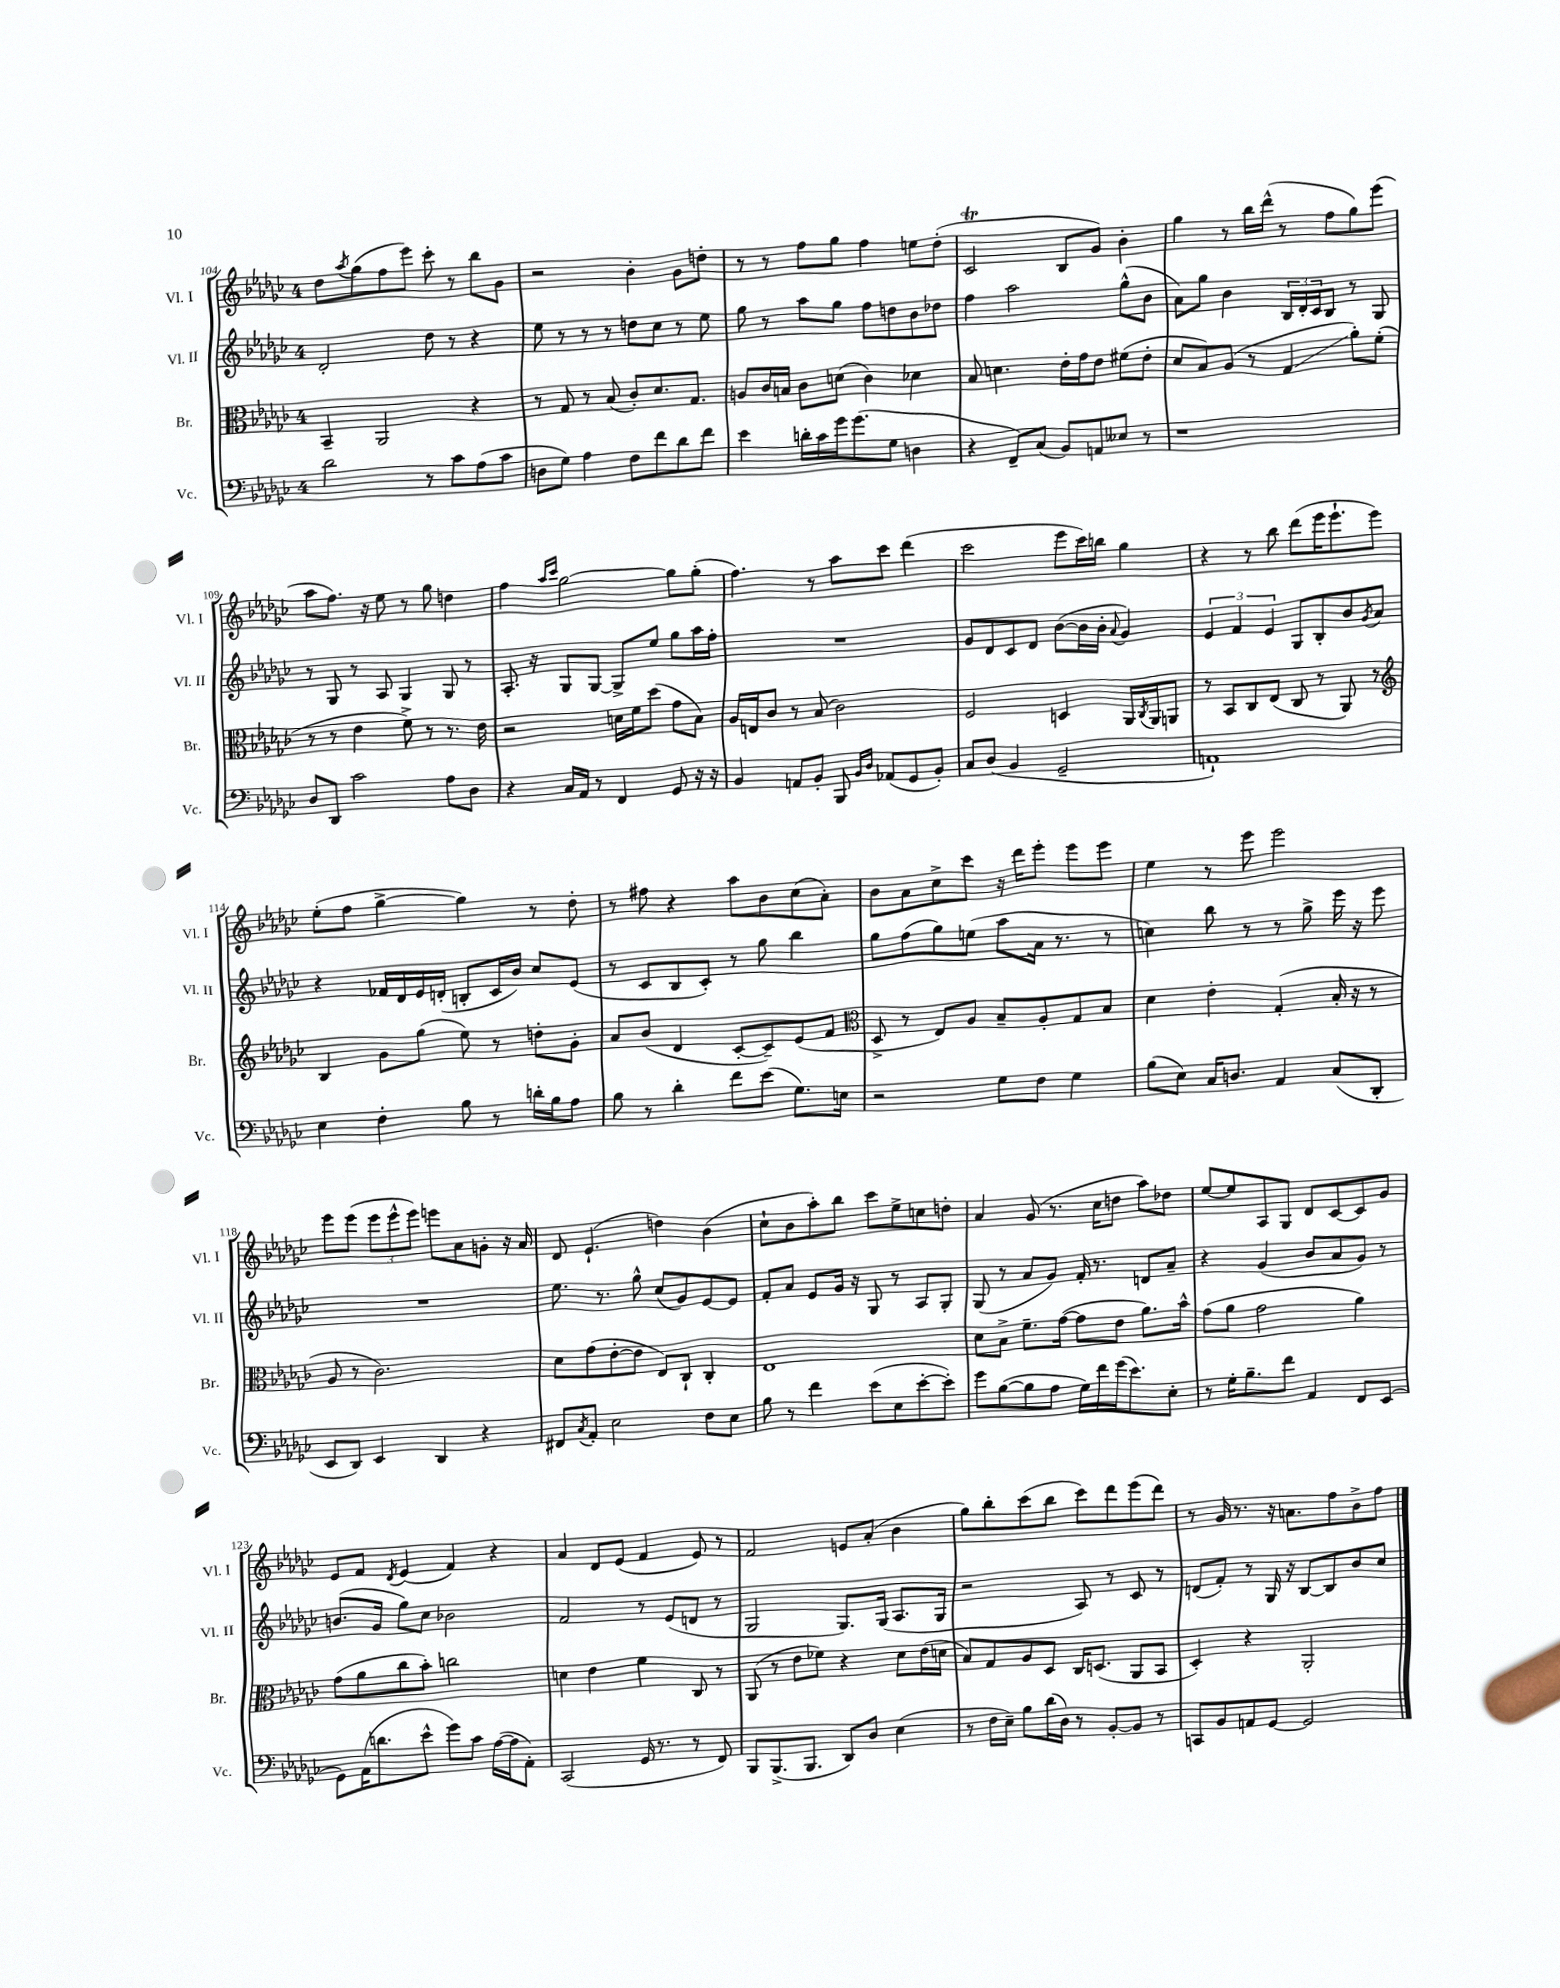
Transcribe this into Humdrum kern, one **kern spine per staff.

**kern	**kern	**kern	**kern
*staff4	*staff3	*staff2	*staff1
*clefF4	*clefC3	*clefG2	*clefG2
*k[b-e-a-d-g-c-]	*k[b-e-a-d-g-c-]	*k[b-e-a-d-g-c-]	*k[b-e-a-d-g-c-]
*M4/4	*M4/4	*M4/4	*M4/4
2d-	4BB-~	2d-'	8dd-
.	.	.	8qaa-
.	.	.	(8gg-
.	2AA-	.	8ff
.	.	.	8eee-)
8r	.	8dd-	8ccc-'
8c-	.	8r	8r
(8A-	4r	4r	8bb-
8c-	.	.	8g-
=	=	=	=
8D	8r	8ee-	2r
8G-)	8G-	8r	.
4A-	8r	8r	.
.	(8B-	8r	.
8F	8c-')	8dd	4b-'
8f	8.d-	8cc-	.
8d-	.	8r	8g-
.	8.G-	.	.
8f	.	8ee-	8dd'
=	=	=	=
4e-	8A	8gg-	8r
.	16c-	8r	8r
.	16B	.	.
16d'	8c-	8aa-	8ff
16c-	.	.	.
16g-	(8d	8gg-	8gg-
(8.g-	.	.	.
.	4c-)	8ff	4ff
8G-	.	8dd	.
4D	4d-	8b-	8ee
.	.	8dd-	(8dd-'
=	=	=	=
4r	8B-	4ff	2c-
.	4.d	.	.
8FF~)	.	2aa-	.
(8C-	.	.	.
8BB-)	16e-'	.	8B-
.	16g-	.	.
8AA	8e-	.	8g-)
8E--	(8f#	(8gg-^^	4b-'
8r	8e-'	8b-	.
=	=	=	=
1r	8d-	8a-)	4gg-
.	8B-)	8gg-	.
.	(8A-	4b-	8r
.	8r	.	16bb-
.	.	.	(16ddd-^^
.	4G-	24B-	8r
.	.	24d-'	.
.	.	24c-	.
.	.	8B-	8ff
.	8a-')	8r	8gg-)
.	(8f'	8G-	(8eee-
=	=	=	=
8D-	8r	8r	8aa-
8DD-	8r	8G-	8.ff)
2c-	4e-	8r	.
.	.	.	16r
.	.	8A-	8ee-
.	8f^)	4G-	8r
.	8r	.	8gg-
8A-	8.r	8G-	4dd
8D-	.	8r	.
.	16e-	.	.
=	=	=	=
4r	2r	8.A-'	4ff
.	.	16r	.
.	.	.	16qqaa-
.	.	.	16qqccc-
16C-	.	8G-	[2gg-
16AA-	.	.	.
8r	.	[8G-	.
4FF	16d	8G-^]	.
.	16f	.	.
.	(8dd-	8ee-	.
8GG-	8g-	8gg-	8gg-]
16r	8B-)	16aa-	(8gg-'
16r	.	16ff'	.
=	=	=	=
4BB-	16A-	1r	4.ff)
.	16E	.	.
.	8c-	.	.
8AA	8r	.	.
8BB-'	(8B-	.	8r
8BBB-	2c-)	.	8aa-
16qqBB-	.	.	.
16qqD-	.	.	.
(8AA-	.	.	8ccc-
8GG-	.	.	(4ddd-
8BB-')	.	.	.
=	=	=	=
8C-	2F	8g-	2ccc-
(8D-	.	8d-	.
4BB-	.	8c-	.
.	.	8d-	.
2GG-~	4D	([8b-	8eee-
.	.	16b-]	16ccc-)
.	.	16b-'	16bb
.	.	8qqa-	.
.	16AA-	4g-)	4gg-
.	8qC-	.	.
.	16AA-	.	.
.	8AA	.	.
=	=	=	=
1AA`)	8r	6e-	4r
.	8BB-	.	.
.	.	6f	.
.	8C-	.	8r
.	.	6e-	.
.	(8E-	.	8bb-
.	8C-	8G-	(8ddd-
.	8r	8B-'	16eee-
.	.	.	8.eee-`
.	8AA-)	8b-	.
.	.	8qg-	.
.	8r	8a-	8eee-)
=	=	=	=
*	*clefG2	*	*
4E-	4B-	4r	(8ee-'
.	.	.	8ff
4F'	8g-	16f-	[4gg-^
.	.	16d-	.
.	(8gg-	16e-	.
.	.	(16d'	.
8B-	8ee-)	8B'	4gg-])
8r	8r	16c-	.
.	.	16b-)	.
16d'	8dd'	8cc-	8r
16B-	.	.	.
8A-	8g-'	(8e-	8dd-'
=	=	=	=
8B-	8a-	8r	8r
8r	(8b-	8c-	8ff#
4d-'	4d-	8B-	4r
.	.	8c-')	.
8f	[8c-'	8r	8aa-
(8e-	8c-~])	8gg-	8b-
8.G-)	(8e-	4bb-	(8cc-
.	8f	.	8a-')
16E	.	.	.
=	=	=	=
*	*clefC3	*	*
2r	8D-^	8gg-	8b-
.	8r	(8ff	8a-
.	8E-)	8gg-)	8cc-^
.	8A-	(8ee	8ccc-
8G-	8B-~	8aa-	16r
.	.	.	16ddd-
8F	8A-'	16a-	8eee-'
.	.	8.r	.
4G-	8G-	.	8eee-
.	8B-	8r	8eee-
=	=	=	=
(8B-	4d-	4cc)	4ee-
8E-)	.	.	.
16C-	4e-'	8bb-	8r
8.D	.	.	.
.	.	8r	8eee-
4AA-	(4G-'	8r	2eee-
.	.	8gg-^	.
(8C-	16B-'	16eee-	.
.	16r	16r	.
8DD-'	8r	8eee-	.
=	=	=	=
8EE-	8A-	1r	8eee-
8DD-)	8r	.	(8eee-
4EE-	2.c-)	.	12eee-
.	.	.	12eee-^^
.	.	.	12eee-)
4DD-	.	.	8eee
.	.	.	8a-
4r	.	.	8g'
.	.	.	16r
.	.	.	16a-
=	=	=	=
8FF#	8d-	8.ee-	8d-
8qC-	.	.	.
8AA-'	(8g-	.	(4.e-`
.	.	8.r	.
2E-	[8e-'	.	.
.	8e-]	8gg-^^	.
.	8E-)	(8cc-	4dd)
.	8C-`	8g-)	.
8F	4C-'	[8e-	(4b-
8E-	.	8e-]	.
=	=	=	=
8B-	1E-	8f'	8cc-`
8r	.	8a-	8b-
4f	.	8e-	8aa-')
.	.	16g-	8bb-
.	.	16r	.
(8e-	.	8G-	8ccc-
8E-	.	8r	8ee-^
[8e-'	.	8A-	8cc
8e-'])	.	8G-'	8dd'
=	=	=	=
8g-	8d-	(8G-	4a-
([8B-	8B-^	8r	.
8B-]	8.f~	8a-	(8g-
8A-	.	8g-)	8.r
.	([16g-	.	.
16G-)	8g-]	16f'	.
16f	.	8.r	16cc-
(16g-	8e-	.	8dd
8.e-)	.	.	.
.	8.a-)	8d	8aa-)
8E-'	.	8a-~	8dd-
.	16b-^^	.	.
=	=	=	=
8r	(8g-	4r	[8ee-
16G-'	8a-	.	8ee-]
8.B-~	.	.	.
.	2g-	(4g-	8A-
8f	.	.	8G-
4AA-	.	8b-	8d-
.	.	8a-	[8c-
8FF	4a-)	8g-)	8c-]
(8EE-	.	8r	8g-
=	=	=	=
8GG-)	(8g-	(8.b	8e-
(16AA-	8a-	.	8f
8.d	.	16g-	.
.	.	.	8qd-
.	8cc-	8gg-)	(4e-
8e-^^	8b-')	8cc-	.
8g-)	2cc	2b-	4f)
8c-	.	.	.
([16A-	.	.	4r
16A-]	.	.	.
8AA-')	.	.	.
=	=	=	=
(2CC-	4d	2f	4a-
.	4e-	.	8d-
.	.	.	(8e-
16GG-	4f	8r	4f
8.r	.	.	.
.	.	(8e-	.
8r	8C-	8d	8e-)
8FF)	8r	8r	8r
=	=	=	=
8BBB-	(8AA-	2G-	2f
(8.BBB-^	8r	.	.
.	8e-	.	.
8.BBB-	.	.	.
.	8f-)	.	.
8DD-)	4r	8.G-)	8e
8D-	.	.	(8a-'
.	.	(16G-	.
(4E-	8d-	8.A-	4b-
.	(16e-	.	.
.	16d	16G-	.
=	=	=	=
8r	8B-)	2r	8gg-)
16F	8G-	.	8bb-'
16E-~)	.	.	.
8B-	8A-	.	(8ccc-
(16d-	8D-	.	8bb-
16D-)	.	.	.
8r	16C-	8A-)	8ccc-)
.	(8.D	.	.
[8BB-'	.	8r	8ddd-
8BB-]	8AA-	8c-	(8eee-
8r	8BB-	8r	8ddd-)
=	=	=	=
8CC	4D-')	(8d	8r
8BB-	.	8f')	16g-
.	.	.	8.r
8AA	4r	8r	.
[8GG-	.	16G-	16r
.	.	16r	8.a
2GG-]	2AA-'	[8B-	.
.	.	8B-]	8ff
.	.	8b-	8b-^
.	.	8cc-	8ff
==	==	==	==
*-	*-	*-	*-
